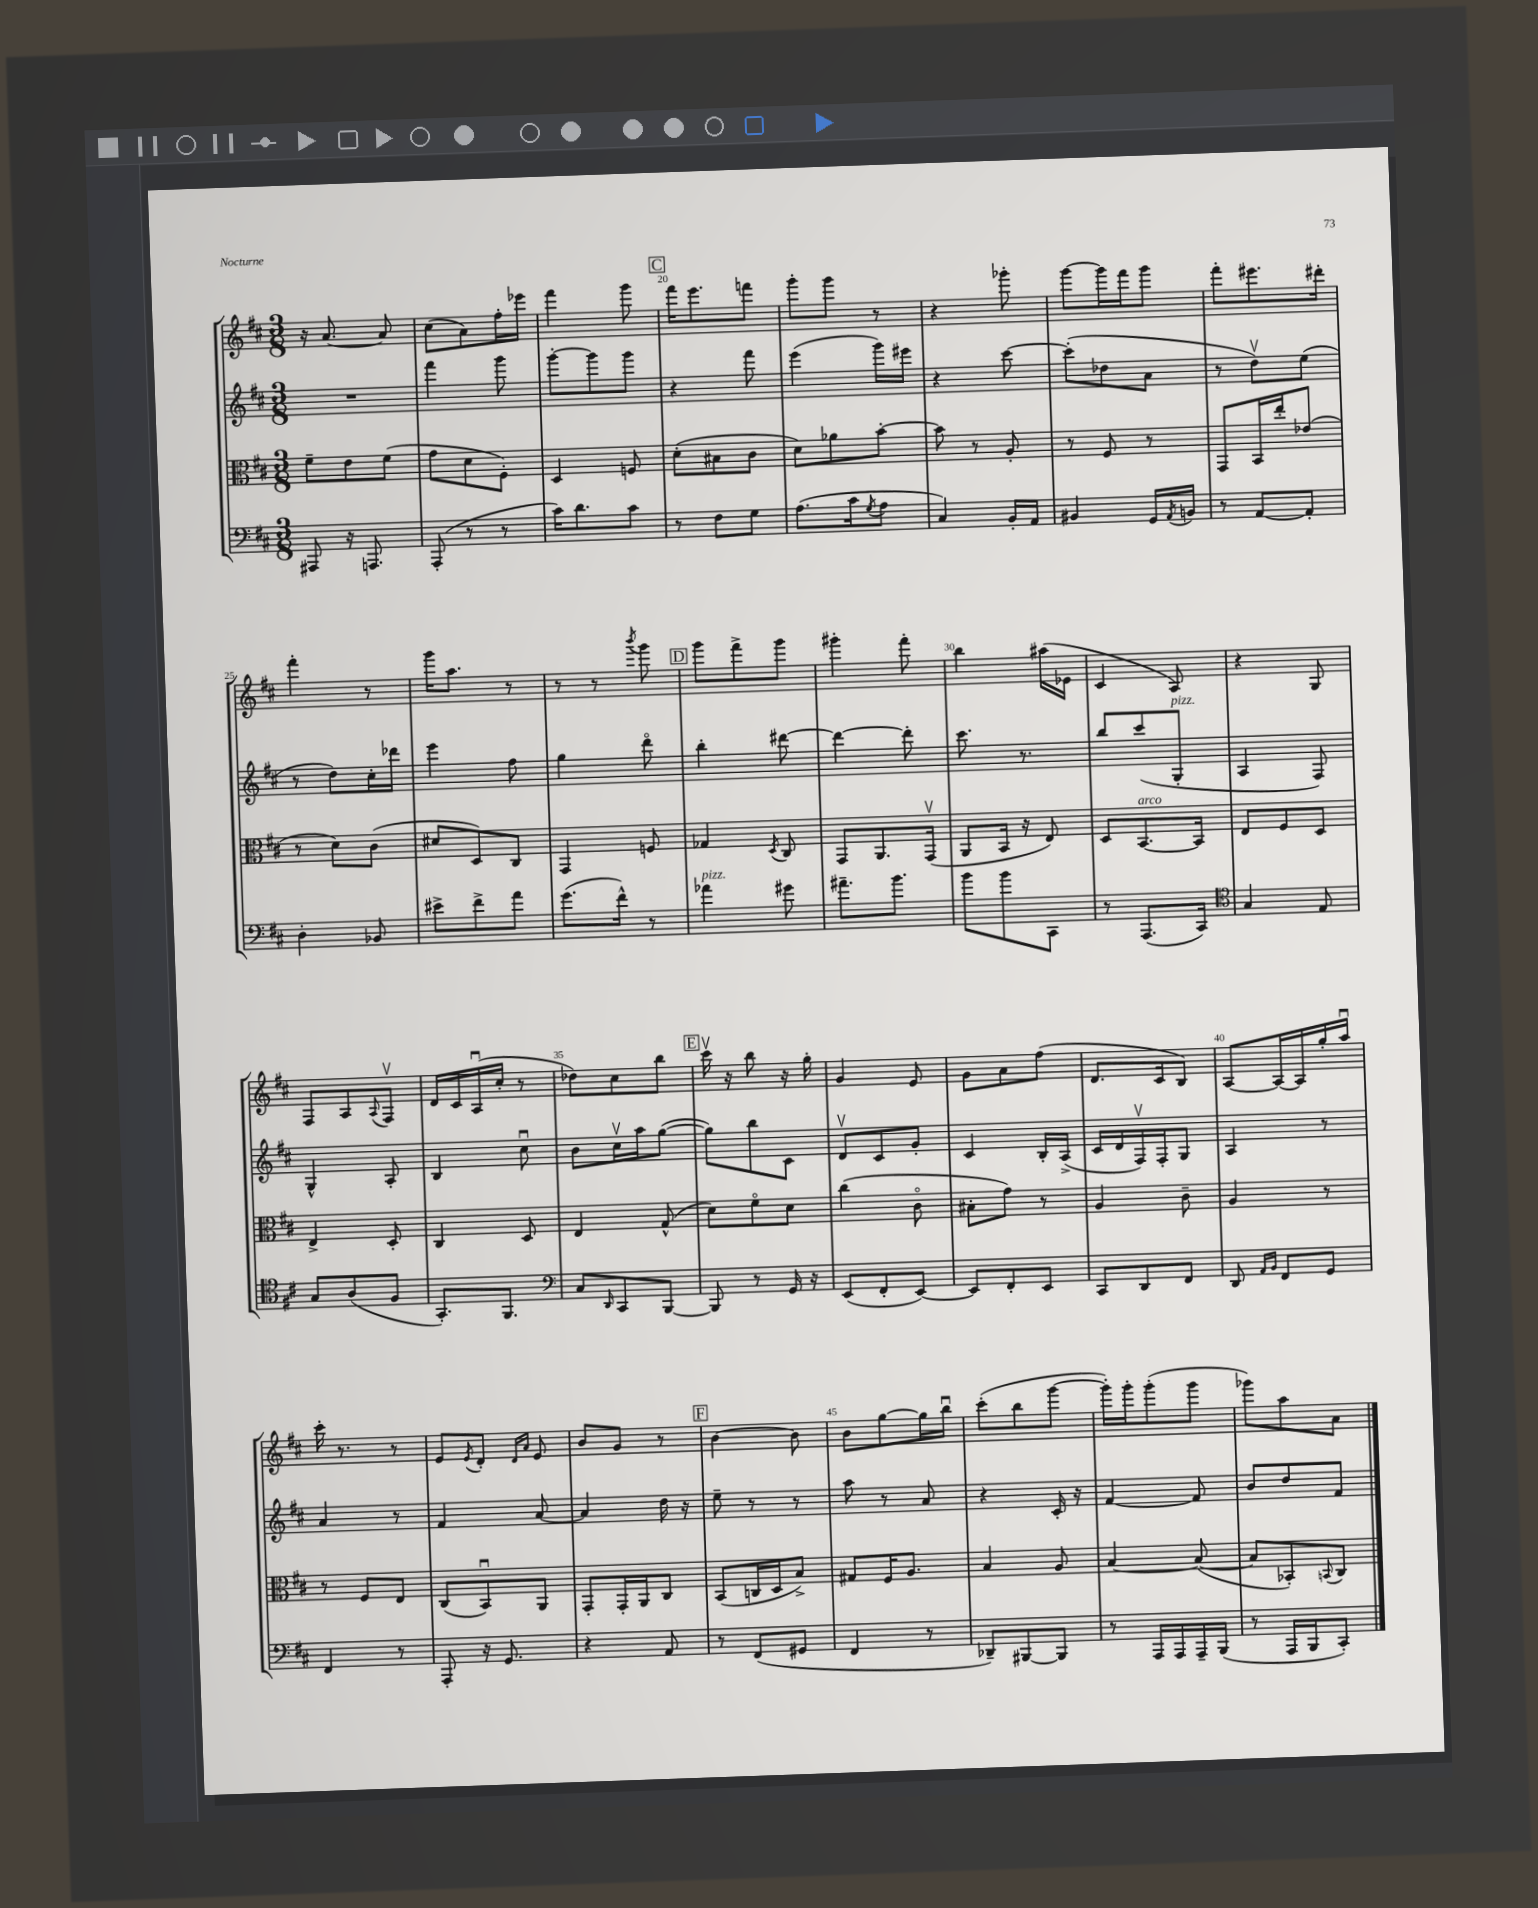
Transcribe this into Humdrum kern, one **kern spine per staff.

**kern	**kern	**kern	**kern
*staff4	*staff3	*staff2	*staff1
*clefF4	*clefC3	*clefG2	*clefG2
*k[f#c#]	*k[f#c#]	*k[f#c#]	*k[f#c#]
*M3/8	*M3/8	*M3/8	*M3/8
8AAA#	8f#~	4.r	16r
.	.	.	[8.a
16r	8e	.	.
8.AAA	.	.	.
.	(8f#	.	8a]
=	=	=	=
(8AAA'	8g	4fff#	(8cc#
8r	8d	.	8a)
8r	8F#')	8ggg	16ff#'
.	.	.	16eee-
=	=	=	=
16c#)	4D	[8ggg'	4fff#
8.d	.	.	.
.	.	8ggg]	.
8c#	8F	8ggg	8ggg
=	=	=	=
8r	(8d'	4r	16fff#
.	.	.	8.eee
8F#	8B#	.	.
8G	8c#	8fff#	8fff
=	=	=	=
(8.A	8d)	(4eee	8ggg'
.	8a-	.	8ggg
16c#	.	.	.
8qG	.	.	.
8A	[8b'	16ggg)	8r
.	.	16eee#	.
=	=	=	=
4C#)	8b]	4r	4r
.	8r	.	.
16BB'	8A'	[8ccc#	8ggg-'
16AA	.	.	.
=	=	=	=
4BB#	8r	(8ccc#']	[8ggg
.	8F#	8dd-	16ggg]
.	.	.	16fff#
16GG	8r	8a	8ggg
8qAA	.	.	.
16BB	.	.	.
=	=	=	=
8r	8GG	8r	8fff#'
[8AA	16BB	8ddv)	8.eee#
.	16ee'	.	.
8AA']	(8e-	(8ee	.
.	.	.	16ddd#'
=	=	=	=
4D'	8r	8r	4fff#'
.	8d)	8dd)	.
8BB-	(8c#	16cc#'	8r
.	.	16ddd-	.
=	=	=	=
8e#^	8d#	4eee	16ggg
.	.	.	8.aa
8f#^	8D)	.	.
8a	8C#	8ff#	8r
=	=	=	=
(8.g	4GG	4gg	8r
.	.	.	8r
16f#^^)	.	.	.
.	.	.	8qbbb
8r	8F	8dddo	8ggg
=	=	=	=
4a-	4G-	4bb'	8ggg
.	.	.	8fff#^
.	8qD	.	.
8g#	8C#	[8ddd#	8ggg
=	=	=	=
8.a#~	8GG	4ddd#_	4ggg#'
.	8.AA	.	.
8.b	.	.	.
.	.	8ddd#']	8fff#'
.	(16GGv	.	.
=	=	=	=
8b	8AA	8.ccc#	4bb
8b	16BB	.	.
.	16r	8.r	.
8CC#	8E)	.	(16aa#
.	.	.	16e-
=	=	=	=
8r	8D	8bb	4c#
(8.AAA	[8.BB	(8ccc#	.
.	.	8G'	8A)
16CC#)	16BB]	.	.
=	=	=	=
*clefC4	*	*	*
4G	8E	4A	4r
.	8F#	.	.
8E	8D	8F#)	8G
=	=	=	=
8G	4E^	4G^^	8F#
(8A	.	.	8A
.	.	.	8qqA
8F#	8D'	8A'	8F#v
=	=	=	=
8.GG')	4C#	4B	16d
.	.	.	16c#
.	.	.	(16Au
8.FF#	.	.	16cc#'
.	8D	8cc#u	8r
=	=	=	=
*clefF4	*	*	*
8C#	4E	8b	8dd-)
16qqDD	.	.	.
8CC#	.	16cc#v	8cc#
.	.	16aa	.
[8BBB	(8G^^	([8gg	8bb
=	=	=	=
8BBB]	8d)	8gg])	16ccc#v
.	.	.	16r
8r	8f#o	8bb	8bb
16GG	8d	8c#	16r
16r	.	.	16gg'
=	=	=	=
(8EE	(4cc#	8dv	4g
8FF#'	.	8c#	.
[8EE)	8c#o	8g'	8e
=	=	=	=
8EE]	8B#'	4c#	8g
8FF#'	8g)	.	8a
8EE	8r	16B'	(8ff#
.	.	(16A^	.
=	=	=	=
8CC#	4A	16c#	8.d
.	.	16d	.
8DD	.	16F#v)	.
.	.	16F#'	16c#
8FF#	8c#~	8G	8B)
=	=	=	=
8DD	4A	4A	[8A
16qqAA	.	.	.
16qqBB	.	.	.
8FF#	.	.	16A_
.	.	.	16A]
8GG	8r	8r	16gg'
.	.	.	16aau
=	=	=	=
4FF#	8r	4a	16ccc#'
.	.	.	8.r
.	8F#	.	.
8r	8E	8r	8r
=	=	=	=
8AAA'	(8C#	4f#	8e
.	.	.	8qe
16r	8BBu)	.	8d'
8.GG	.	.	.
.	.	.	16qqd
.	.	.	16qqa
.	8AA	[8a	8e
=	=	=	=
4r	8GG'	4a]	8b
.	16GG'	.	8g
.	16AA	.	.
8AA	8C#	16dd	8r
.	.	16r	.
=	=	=	=
8r	(8BB	8ee~	[4b
(8FF#	16C	8r	.
.	16D	.	.
8GG#	8B^)	8r	8b]
=	=	=	=
4FF#	8G#	8aa	8b
.	16F#	8r	[8gg
.	8.A	.	.
8r	.	8a	16gg]
.	.	.	16bbu
=	=	=	=
8DD-~)	4B	4r	(8ccc#'
[8BBB#	.	.	8bb
8BBB#]	8A	16c#'	[8ggg
.	.	16r	.
=	=	=	=
8r	[4B	[4f#	16ggg'])
.	.	.	16ggg'
16AAA	.	.	(8ggg'
16AAA	.	.	.
16AAA~	(8B_	8f#]	8ggg
(16BBB	.	.	.
=	=	=	=
8r	8B]	8b	8ggg-)
16AAA	8BB-')	8dd	8aa
16BBB	.	.	.
.	8qqBB	.	.
8CC#')	8C#	8f#	8a
==	==	==	==
*-	*-	*-	*-
